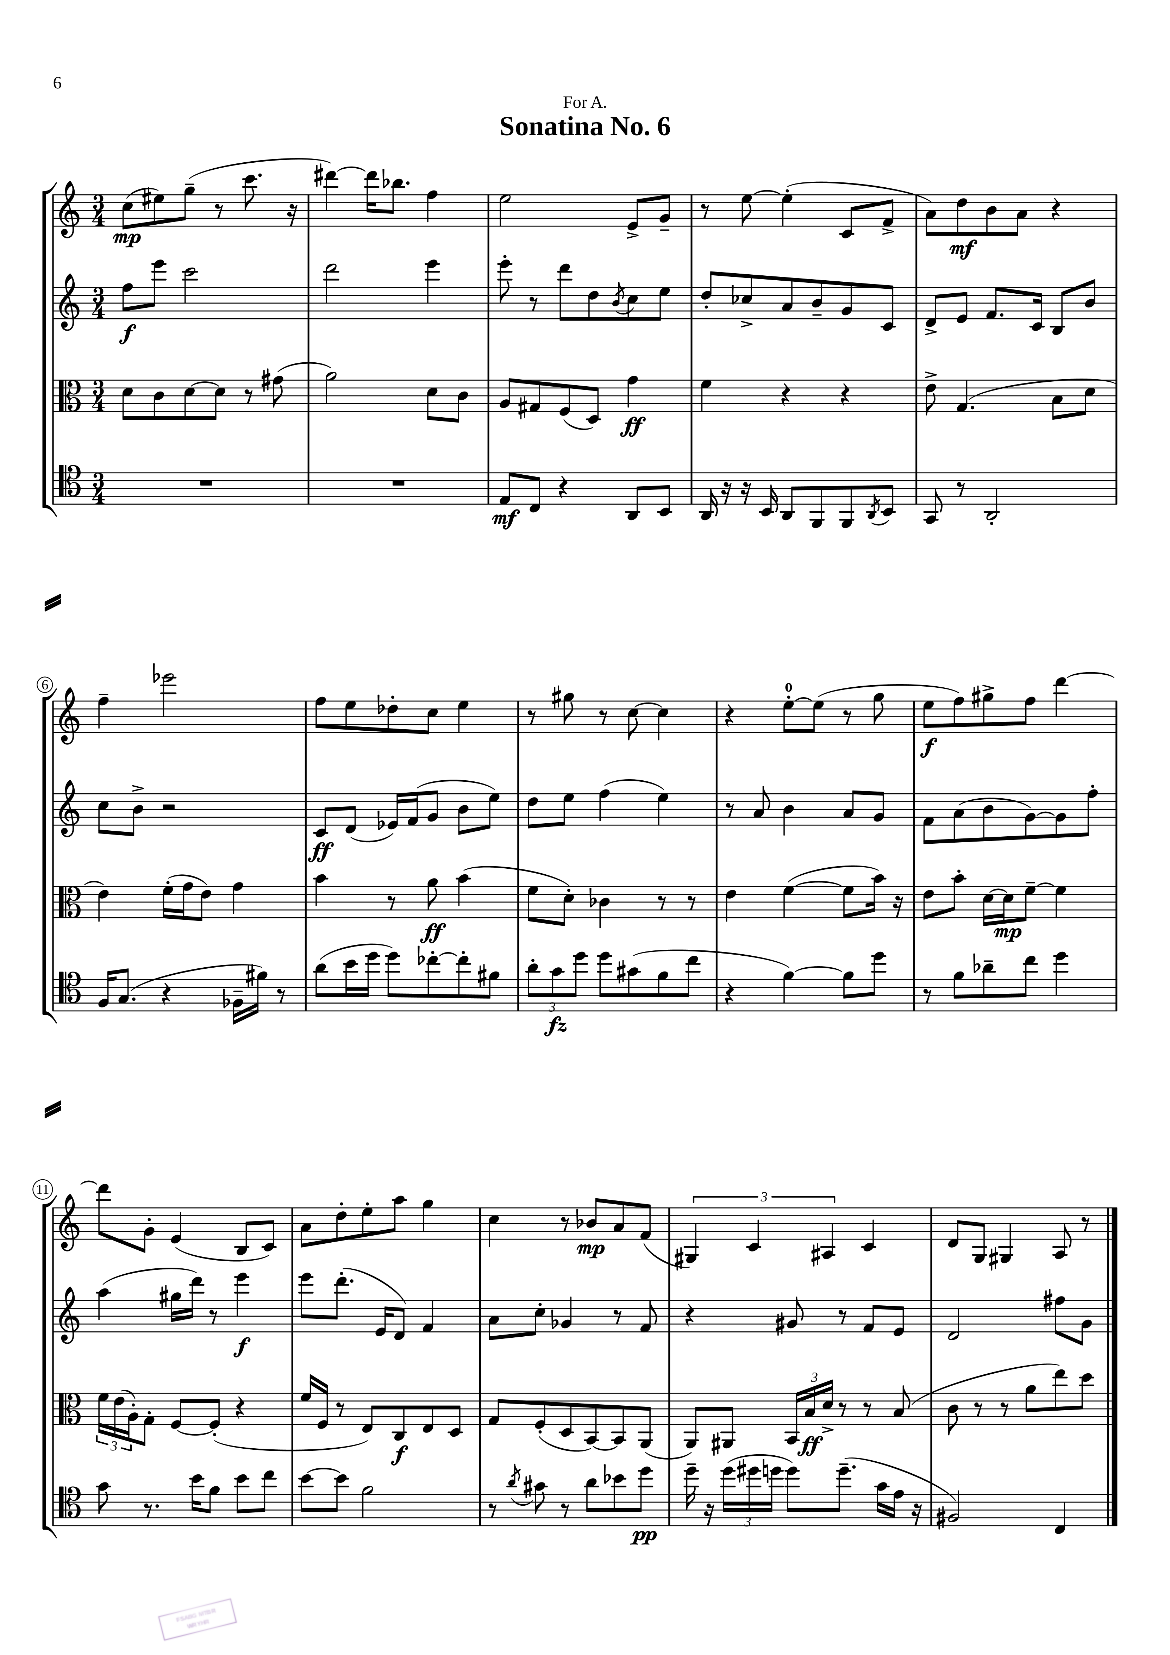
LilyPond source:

\header { title = "Sonatina No. 6" dedication = "For A." }
<<
\new StaffGroup <<
\new Staff = "s0" {
    \clef treble \key c \major \numericTimeSignature \time 3/4
    c''8\mp( eis''8) g''8--( r8 c'''8. r16 |
    dis'''4~) dis'''16 bes''8. f''4 |
    e''2 e'8-> g'8-- |
    r8 e''8~ e''4-.( c'8 f'8-> |
    a'8) d''8\mf b'8 a'8 r4 |
    f''4-- ees'''2 |
    f''8 e''8 des''8-. c''8 e''4 |
    r8 gis''8 r8 c''8~ c''4 |
    r4 e''8-0~-. e''8( r8 g''8 |
    e''8\f f''8) gis''8-> f''8 d'''4~ |
    d'''8 g'8-. e'4( b8 c'8) |
    a'8 d''8-. e''8-. a''8 g''4 |
    c''4 r8 bes'8\mp a'8 f'8( |
    \tuplet 3/2 { gis4) c'4 ais4 } c'4 |
    d'8 g8 gis4 a8 r8 \bar "|." |
}
\new Staff = "s1" {
    \clef treble \key c \major \numericTimeSignature \time 3/4
    f''8\f e'''8 c'''2 |
    d'''2 e'''4 |
    e'''8-. r8 d'''8 d''8 \acciaccatura { b'8 } c''8 e''8 |
    d''8-. ces''8-> a'8 b'8-- g'8 c'8 |
    d'8-> e'8 f'8. c'16 b8 b'8 |
    c''8 b'8-> r2 |
    c'8\ff d'8( ees'16) f'16( g'8 b'8 e''8) |
    d''8 e''8 f''4( e''4) |
    r8 a'8 b'4 a'8 g'8 |
    f'8 a'8( b'8 g'8~) g'8 f''8-. |
    a''4( gis''16 d'''16) r8 e'''4\f |
    e'''8 d'''8.-.( e'16 d'8) f'4 |
    a'8 c''8-. ges'4 r8 f'8 |
    r4 gis'8 r8 f'8 e'8 |
    d'2 fis''8 g'8 \bar "|." |
}
\new Staff = "s2" {
    \clef alto \key c \major \numericTimeSignature \time 3/4
    d'8 c'8 d'8~ d'8 r8 gis'8( |
    a'2) d'8 c'8 |
    a8 gis8 f8( d8) g'4\ff |
    f'4 r4 r4 |
    e'8-> g4.( b8 d'8 |
    e'4) f'16-.( g'16 e'8) g'4 |
    b'4 r8 a'8\ff b'4( |
    f'8 d'8-.) ces'4 r8 r8 |
    e'4 f'4~( f'8 b'16) r16 |
    e'8 b'8-. d'16~ d'16\mp f'8~-- f'4 |
    \tuplet 3/2 { f'16 e'16( a16-.) } g8-. f8~ f8-.( r4 |
    f'16 f16 r8 e8) c8\f e8 d8 |
    g8 f8-.( d8 b,8~) b,8 a,8( |
    a,8) ais,8 \tuplet 3/2 { b,16 b16\ff d'16-> } r8 r8 b8( |
    c'8 r8 r8 a'8 e''8) d''8 \bar "|." |
}
\new Staff = "s3" {
    \clef tenor \key c \major \numericTimeSignature \time 3/4
    R2. |
    R2. |
    e8\mf c8 r4 a,8 b,8 |
    a,16 r16 r16 b,16 a,8 f,8 f,8 \acciaccatura { a,8 } b,8 |
    g,8 r8 a,2-. |
    f16 g8.( r4 fes16-- fis'16) r8 |
    a'8( b'16 d''16 d''8) ces''8~-. ces''8-. fis'8 |
    \tuplet 3/2 { a'8-. g'8\fz d''8 } d''8 gis'8( f'8 c''8 |
    r4 f'4~) f'8 d''8 |
    r8 f'8 aes'8-- c''8 d''4 |
    g'8 r8. b'16 f'8 b'8 c''8 |
    b'8~ b'8 f'2 |
    r8 \acciaccatura { a'8 } gis'8 r8 a'8 bes'8 d''8\pp |
    d''16-- r16 \tuplet 3/2 { d''16( dis''16 d''16 } d''8) d''8.--( g'16 e'16 r16 |
    fis2) c4 \bar "|." |
}
>>
>>
\layout { \context { \Score \override BarNumber.stencil = #(make-stencil-circler 0.1 0.3 ly:text-interface::print) } }
